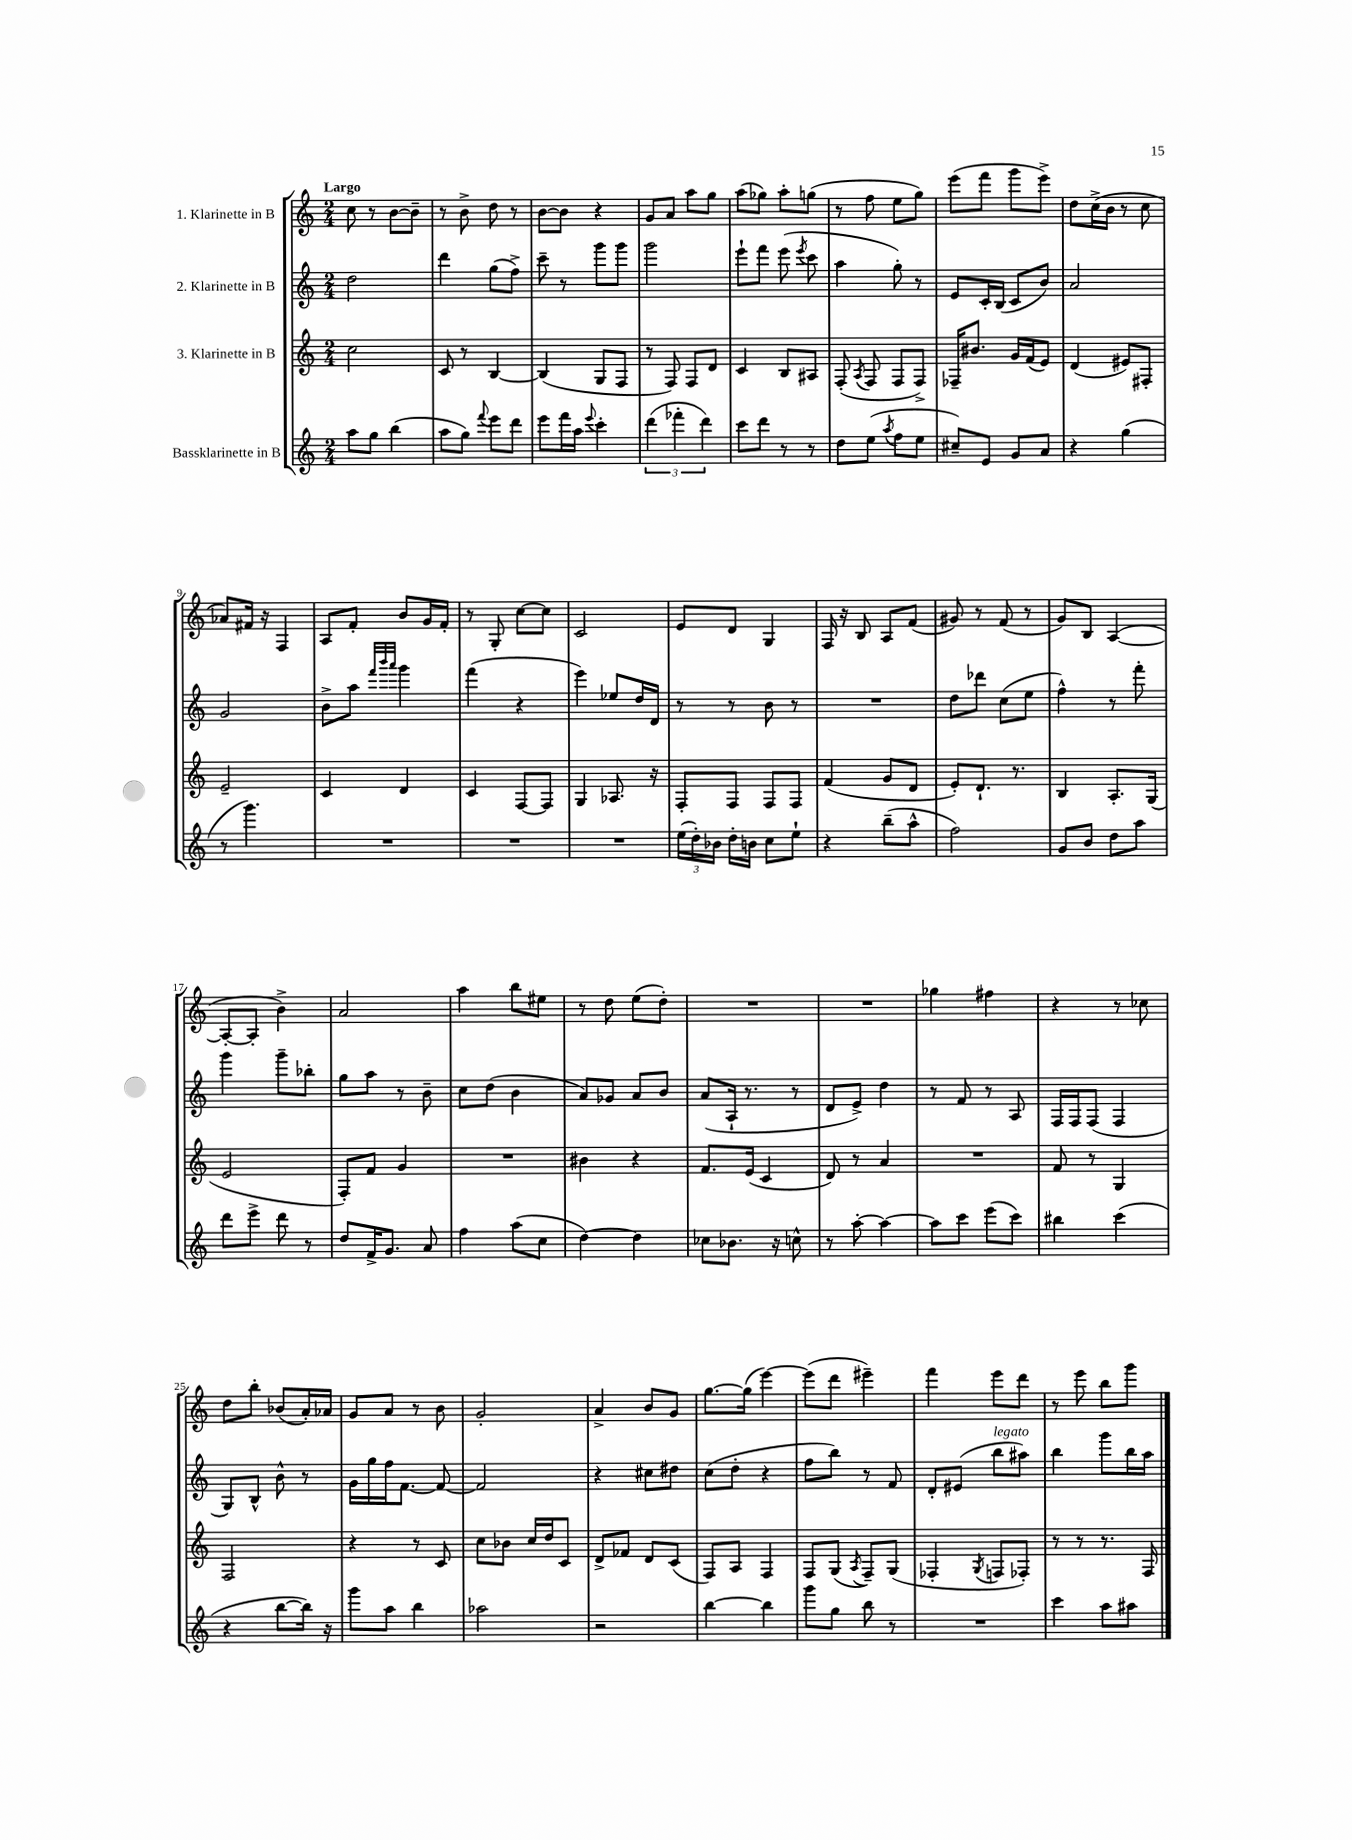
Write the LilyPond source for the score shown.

<<
\new StaffGroup <<
\new Staff = "s0" \with { instrumentName = "1. Klarinette in B" } {
    \clef treble \key c \major \numericTimeSignature \time 2/4 \tempo "Largo"
    \autoBeamOff c''8 r8 b'8[~ b'8]-- |
    r8 b'8-> d''8 r8 |
    b'8[~ b'8] r4 |
    g'8[ a'8] a''8[ g''8] |
    a''8[( ges''8]) a''8[-. g''8]( |
    r8 f''8 e''8[ g''8]) |
    e'''8[( f'''8] g'''8[ e'''8]->) |
    d''8[ c''16->( b'16] r8 c''8 |
    aes'8[) fis'16] r16 f4 |
    a8[ f'8]-. b'8[ g'16 f'16]-. |
    r8 g8-. c''8[~ c''8] |
    c'2 |
    e'8[ d'8] g4 |
    f16 r16 b8 a8[ f'8]( |
    gis'8) r8 f'8( r8 |
    g'8[) b8] a4~( |
    a8[~-. a8]-. b'4->) |
    a'2 |
    a''4 b''8[ eis''8] |
    r8 d''8 e''8[( d''8]-.) |
    R2 |
    R2 |
    ges''4 fis''4 |
    r4 r8 ces''8 |
    d''8[ b''8]-. bes'8[( a'16-.) aes'16] |
    g'8[ a'8] r8 b'8 |
    g'2-. |
    a'4-> b'8[ g'8] |
    g''8.[~ g''16]( e'''4~) |
    e'''8[( d'''8] eis'''4--) |
    f'''4 e'''8[ d'''8] |
    r8 e'''8 b''8[ g'''8] \bar "|." |
}
\new Staff = "s1" \with { instrumentName = "2. Klarinette in B" } {
    \clef treble \key c \major \numericTimeSignature \time 2/4
    \autoBeamOff d''2 |
    d'''4 g''8[( f''8]->) |
    c'''8-- r8 g'''8[ g'''8] |
    g'''2 |
    e'''8[-! f'''8] e'''8( \acciaccatura { e'''8 } c'''8 |
    a''4 g''8-.) r8 |
    e'8[ c'16-. b16]( c'8[ b'8]) |
    a'2 |
    g'2 |
    b'8[-> a''8] \grace { f'''32[ b'''32 a'''32] } g'''4 |
    f'''4( r4 |
    e'''4) ees''8[ d''16 d'16] |
    r8 r8 b'8 r8 |
    R2 |
    d''8[ des'''8] c''8[( e''8] |
    f''4-^) r8 f'''8-. |
    g'''4 g'''8[-- bes''8]-. |
    g''8[ a''8] r8 b'8-- |
    c''8[ d''8]( b'4 |
    a'8[) ges'8] a'8[ b'8] |
    a'8[( a16]-! r8. r8 |
    d'8[ e'8]->) d''4 |
    r8 f'8 r8 a8 |
    f16[ f16 f8]( f4 |
    g8[) b8]-^ b'8-^ r8 |
    g'16[ g''16 f''16 f'8.]~ f'8~ |
    f'2 |
    r4 cis''8[ dis''8] |
    c''8[( d''8]-. r4 |
    f''8[ b''8]) r8 f'8 |
    d'8[-. eis'8]( b''8[^\markup { \italic "legato" } ais''8]) |
    b''4 g'''8[ b''16 a''16] \bar "|." |
}
\new Staff = "s2" \with { instrumentName = "3. Klarinette in B" } {
    \clef treble \key c \major \numericTimeSignature \time 2/4
    \autoBeamOff c''2 |
    c'8 r8 b4~ |
    b4( g8[ f8] |
    r8 f8) f8[ d'8] |
    c'4 b8[ ais8] |
    f8-.( \acciaccatura { a8 } f8 f8[ f8]->) |
    fes16[-- bis'8.] g'16[ f'16( e'8]) |
    d'4( eis'8[) fis8]-. |
    e'2-- |
    c'4 d'4 |
    c'4 f8[~ f8] |
    g4 aes8. r16 |
    f8[-. f8] f8[ f8] |
    f'4( g'8[ d'8] |
    e'8[-.) d'8.]-! r8. |
    b4 a8.[-. g16]( |
    e'2 |
    f8[-.) f'8] g'4 |
    R2 |
    bis'4 r4 |
    f'8.[ e'16]( c'4 |
    d'8) r8 a'4 |
    R2 |
    f'8 r8 g4 |
    f2 |
    r4 r8 c'8 |
    c''8[ bes'8] c''16[ d''16 c'8] |
    d'8[-> fes'8] d'8[ c'8]( |
    f8[) a8] f4 |
    f8[ g8]( \acciaccatura { a8 } f8[--) g8]( |
    fes4-. \acciaccatura { g8 } f8[ fes8]-.) |
    r8 r8 r8. f16 \bar "|." |
}
\new Staff = "s3" \with { instrumentName = "Bassklarinette in B" } {
    \clef treble \key c \major \numericTimeSignature \time 2/4
    \autoBeamOff a''8[ g''8] b''4( |
    a''8[ g''8]) \appoggiatura { f'''8 } e'''8[ d'''8] |
    e'''8[ f'''16 a''16] \appoggiatura { e'''8 } c'''4-. |
    \tuplet 3/2 { d'''4( fes'''4-. d'''4) } |
    c'''8[ d'''8] r8 r8 |
    d''8[ e''8]( \acciaccatura { a''8 } f''8[ e''8] |
    cis''8[--) e'8] g'8[ a'8] |
    r4 g''4( |
    r8 g'''4.) |
    R2 |
    R2 |
    R2 |
    \tuplet 3/2 { e''16[( d''16-.) bes'16] } d''16[-. b'16] c''8[ e''8]-! |
    r4 b''8[--( a''8]-^ |
    f''2) |
    g'8[ b'8] d''8[ a''8] |
    d'''8[ e'''8]-> d'''8 r8 |
    d''8[ f'16-> g'8.] a'8 |
    f''4 a''8[( c''8] |
    d''4~) d''4 |
    ces''8[ bes'8.] r16 c''8-^ |
    r8 a''8~-. a''4~ |
    a''8[ c'''8] e'''8[( c'''8]) |
    bis''4 c'''4( |
    r4 b''8[~ b''16]) r16 |
    g'''8[ a''8] b''4 |
    aes''2 |
    r2 |
    b''4~ b''4 |
    g'''8[ g''8] b''8 r8 |
    R2 |
    c'''4 a''8[ ais''8] \bar "|." |
}
>>
>>
